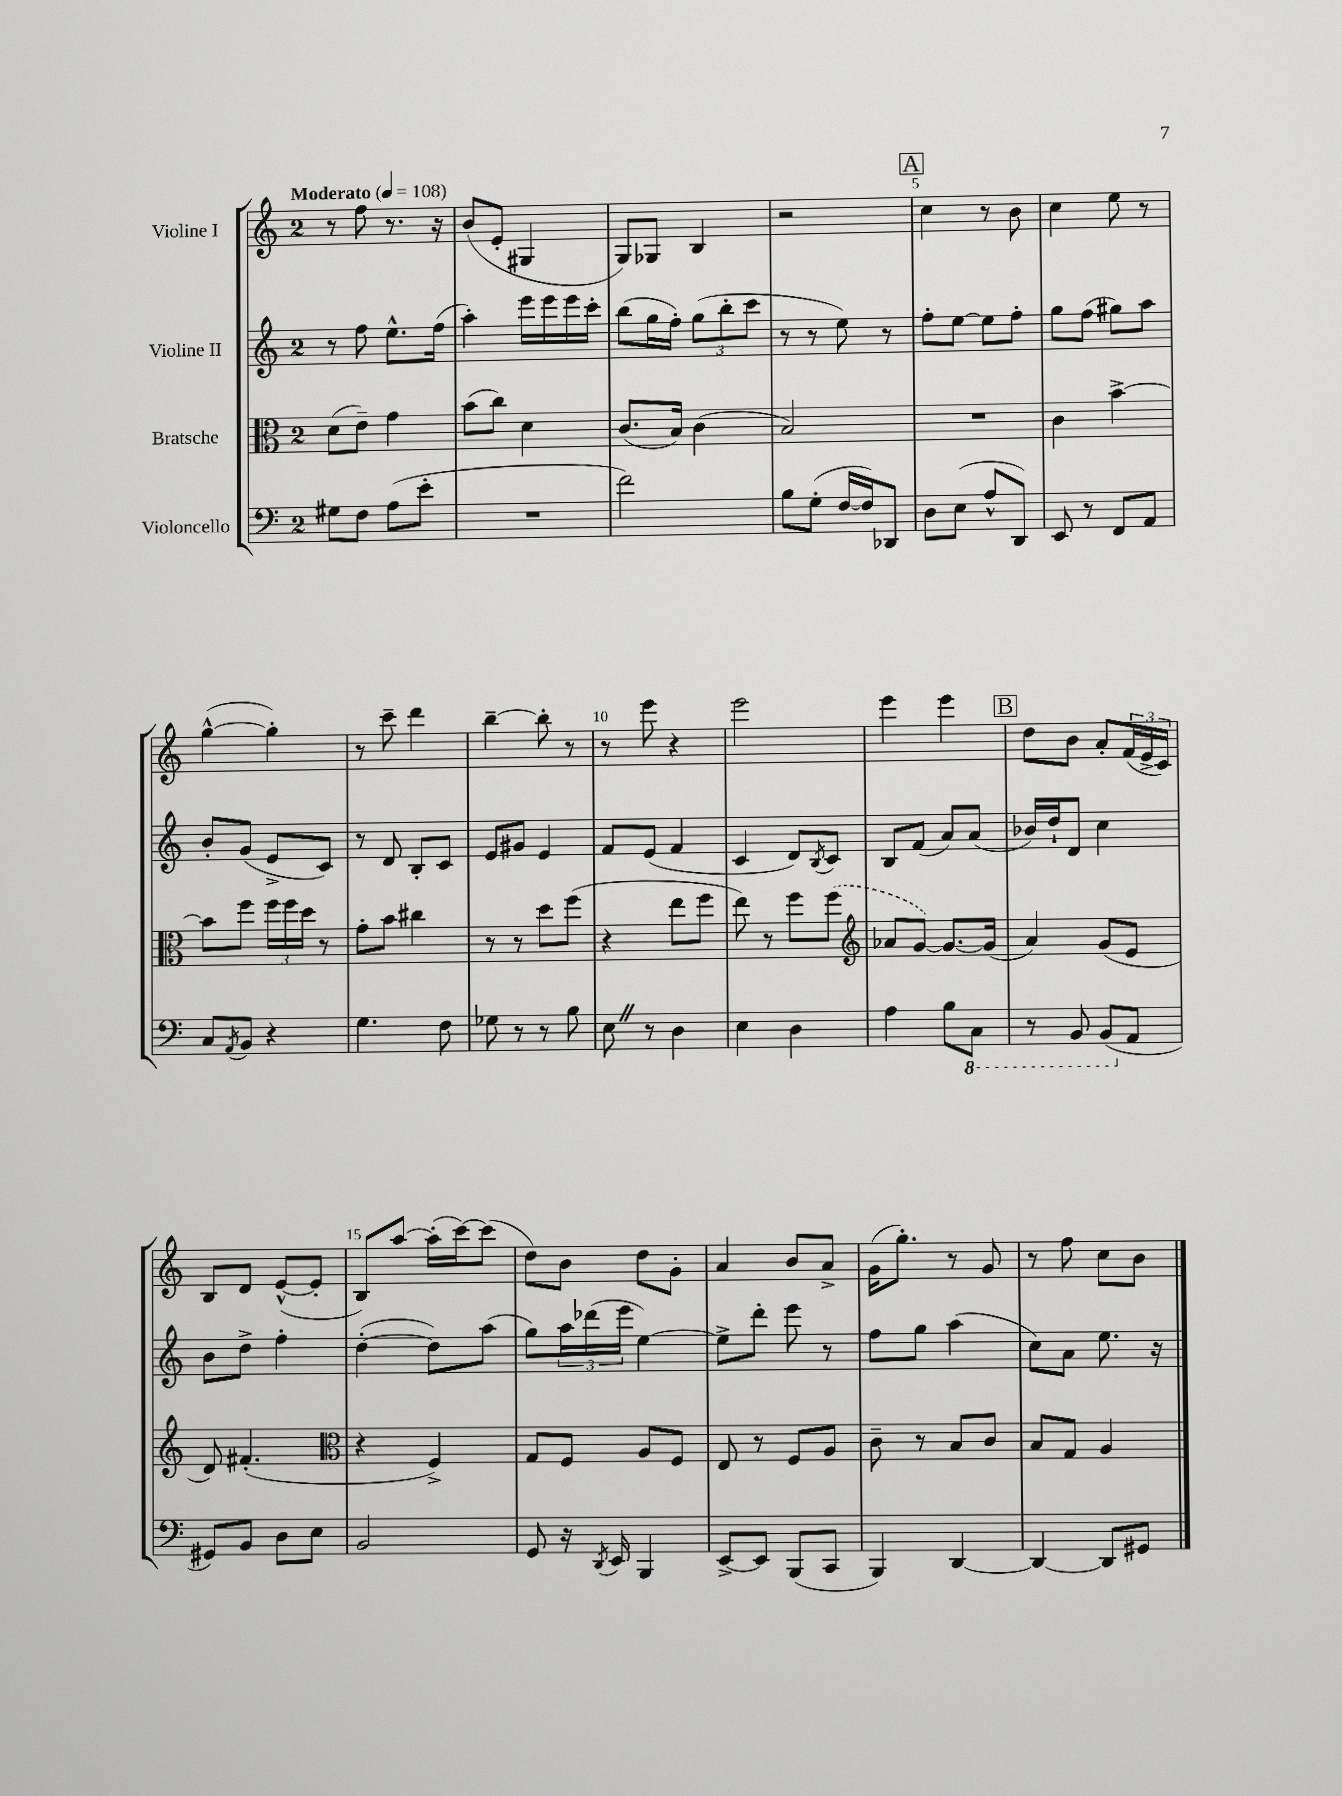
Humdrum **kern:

**kern	**kern	**kern	**kern
*staff4	*staff3	*staff2	*staff1
*clefF4	*clefC3	*clefG2	*clefG2
*k[]	*k[]	*k[]	*k[]
*M2/4	*M2/4	*M2/4	*M2/4
*MM108	*MM108	*MM108	*MM108
8G#	(8d	8r	8r
8F	8e~)	8ff	8ff
(8A	4g	8.ee^^	8.r
8e'	.	.	.
.	.	(16ff	16r
=	=	=	=
2r	(8b	4aa')	(8b
.	8cc)	.	8e'
.	4d	16eee	4G#
.	.	16eee	.
.	.	16eee	.
.	.	16ccc'	.
=	=	=	=
2f)	(8.c	(8bb	8G)
.	.	16gg	8G-
.	16B)	16ff')	.
.	(4c	(12gg	4B
.	.	12bb'	.
.	.	12ccc	.
=	=	=	=
8B	2B)	8r	2r
(8G'	.	8r	.
[16F	.	8ee)	.
16F])	.	.	.
8DD-	.	8r	.
=	=	=	=
8D	2r	8ff'	4cc
(8E	.	[8ee	.
8A^^	.	8ee]	8r
8DD)	.	8ff'	8b
=	=	=	=
8EE	4c	8gg	4cc
8r	.	(8ff	.
8FF	[4b^	8gg#)	8ee
8AA	.	8aa	8r
=	=	=	=
8C	8b]	8b'	([4gg^^
8qAA	.	.	.
8BB	8ff	(8g	.
4r	24ff	8e^	4gg'])
.	24ff	.	.
.	24dd	.	.
.	8r	8c)	.
=	=	=	=
4.G	8g'	8r	8r
.	8b	8d	8ccc~
.	4cc#	8B'	4ddd
8F	.	8c	.
=	=	=	=
8G-	8r	8e	[4bb~
8r	8r	8g#	.
8r	8dd	4e	8bb']
8B	(8ff	.	8r
=	=	=	=
8E	4r	8f	8r
8r	.	(8e	8eee
4D	8ee	4f	4r
.	8ff	.	.
=	=	=	=
4E	8ee)	4c	2eee
.	8r	.	.
4D	8ff	8d)	.
.	.	8qB	.
.	(8ff	8c	.
=	=	=	=
*	*clefG2	*	*
4A	8a-	8B	4eee
.	[8g)	(8f	.
8B	8.g_	8a)	4eee
8CC	.	(8a	.
.	(16g]	.	.
=	=	=	=
8r	4a)	16b-)	8dd
.	.	16dd`	.
8BBB	.	8d	8b
(8BBB	(8g	4cc	8a'
8AA	8e	.	(24f
.	.	.	24e^
.	.	.	24c)
=	=	=	=
8GG#)	8d)	8b	8B
8BB	(4.f#'	8dd^	8d
8D	.	4ff'	([8e^^
8E	.	.	8e']
=	=	=	=
*	*clefC3	*	*
2BB	4r	([4dd'	8B)
.	.	.	[8aa
.	4F^)	8dd])	(16aa']
.	.	.	[16ccc)
.	.	(8aa	(8ccc]
=	=	=	=
8GG	8G	8gg)	8dd)
16r	8F	24aa	8b
.	.	(24ddd-	.
8qDD	.	.	.
16EE	.	.	.
.	.	24eee	.
4BBB	8A	[4ee)	8dd
.	8F	.	8g'
=	=	=	=
[8EE^	8E	8ee^]	4a
8EE]	8r	8ddd'	.
(8BBB	8F	8eee	8b
8CC	8A	8r	8a^
=	=	=	=
4BBB)	8c~	8ff	(16g
.	.	.	8.gg')
.	8r	8gg	.
[4DD	8B	(4aa	8r
.	8c	.	8g
=	=	=	=
4DD_	8B	8cc)	8r
.	8G	8a	8ff
8DD]	4A	8.ee	8cc
8GG#	.	.	8b
.	.	16r	.
==	==	==	==
*-	*-	*-	*-
